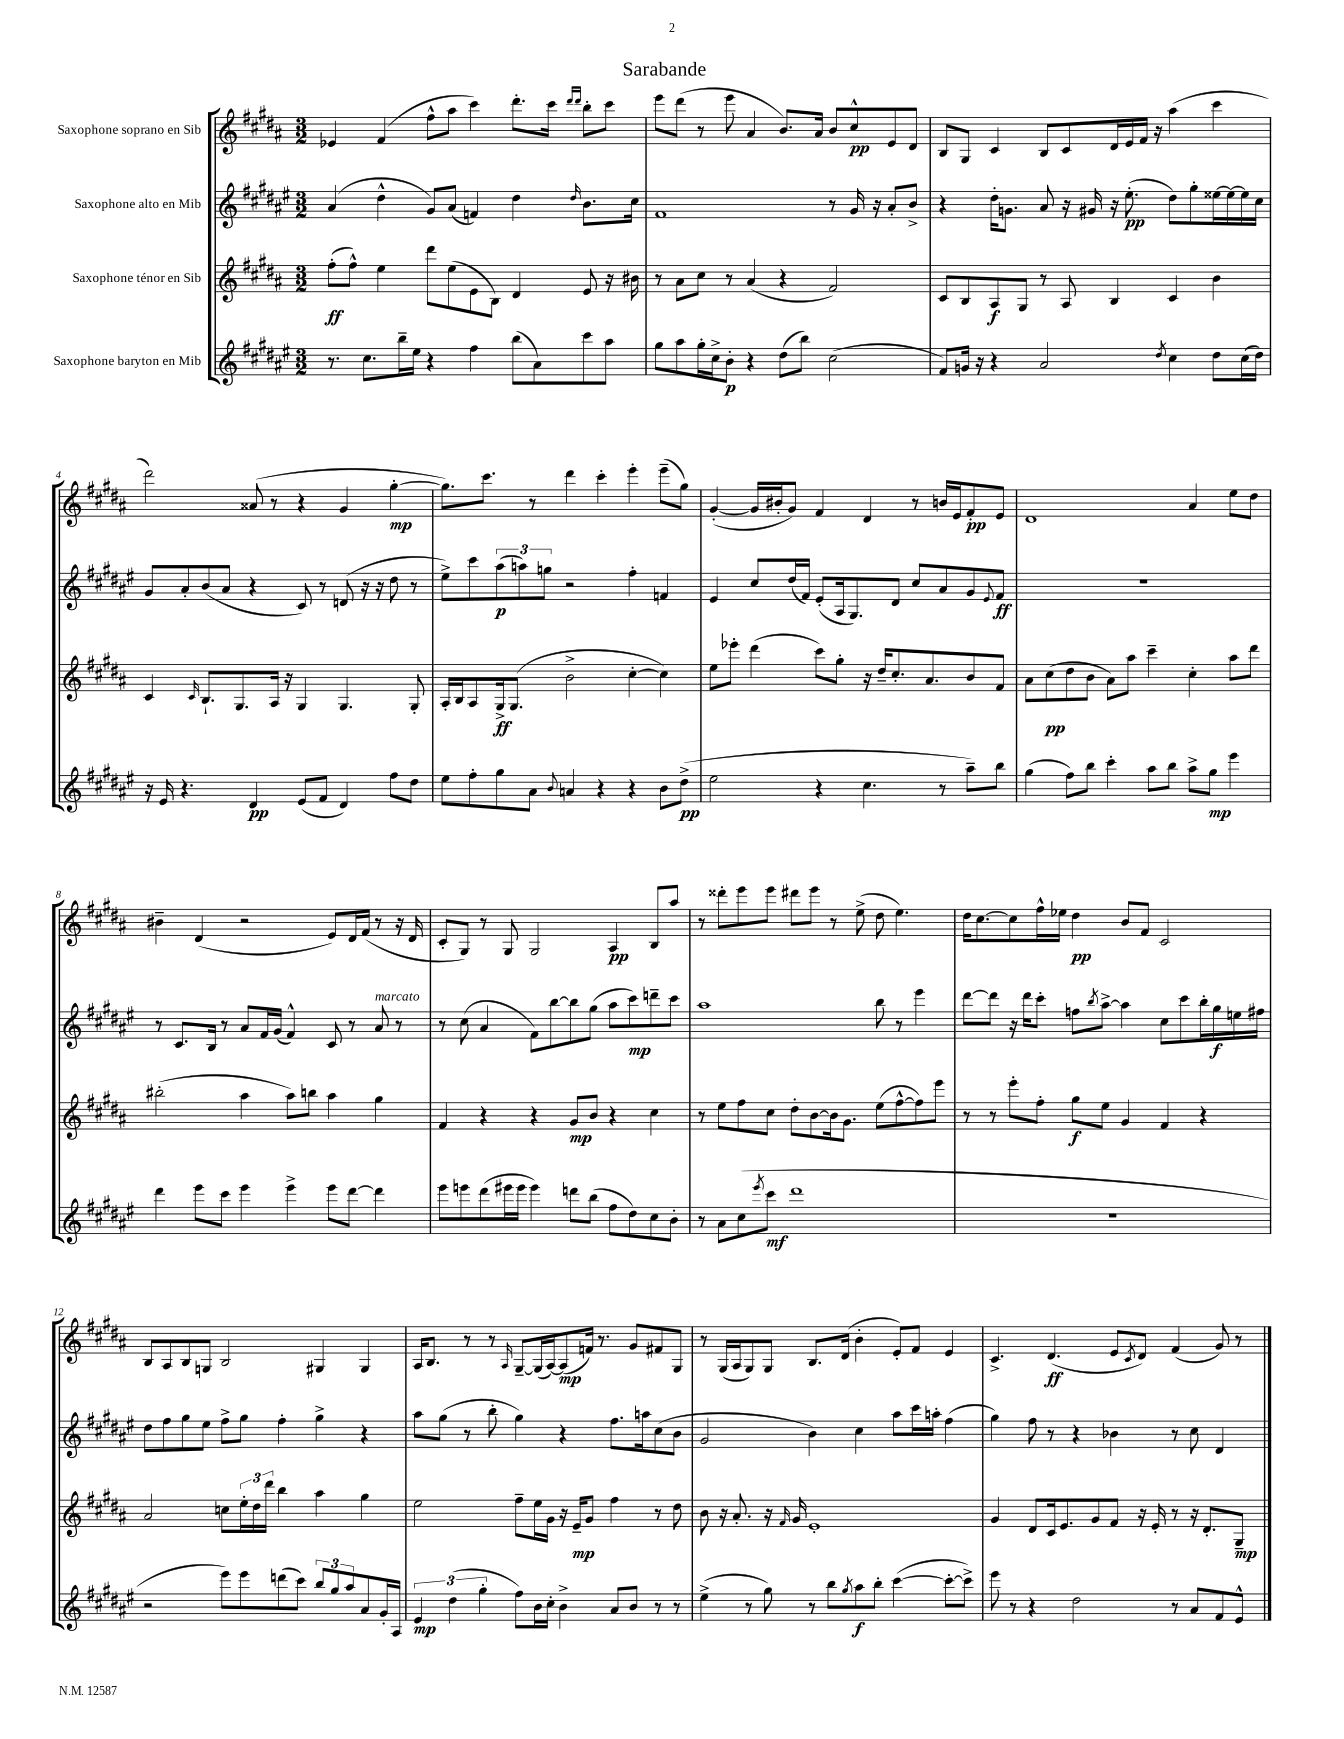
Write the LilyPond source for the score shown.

\header { title = "Sarabande" }
<<
\new StaffGroup <<
\new Staff = "s0" \with { instrumentName = "Saxophone soprano en Sib" } {
    \clef treble \key b \major \numericTimeSignature \time 3/2
    ees'4 fis'4( fis''8-^ ais''8 cis'''4) dis'''8.-. cis'''16 \grace { dis'''16 dis'''16 } b''8-. cis'''8 |
    e'''8 dis'''8( r8 e'''8 ais'4 b'8.) ais'16 b'8 cis''8-^\pp e'8 dis'8 |
    b8 gis8 cis'4 b8 cis'8 dis'16 e'16 fis'16 r16 ais''4( cis'''4 |
    dis'''2) aisis'8( r8 r4 gis'4 gis''4~-.\mp |
    gis''8.) cis'''8. r8 dis'''4 cis'''4-. e'''4-. e'''8--( gis''8) |
    gis'4~-.( gis'16 bis'16-. gis'8) fis'4 dis'4 r8 b'16 e'16 fis'8-.\pp e'8 |
    dis'1 ais'4 e''8 dis''8 |
    bis'4-- dis'4( r2 e'8) dis'16 fis'16( r8 r16 dis'16 |
    cis'8-. gis8) r8 gis8 gis2 ais4\pp b8 ais''8 |
    r8 disis'''8-. e'''8 e'''8 dis'''8 e'''8 r8 e''8->( dis''8 e''4.) |
    dis''16 cis''8.~ cis''8 fis''16-^ ees''16 dis''4\pp b'8 fis'8 cis'2 |
    b8 ais8 b8 g8 b2 gis4 gis4 |
    ais16 b8. r8 r8 \grace { ais16 } gis8~-- gis16( ais16~) ais8\mp( f'16) r8. gis'8 fis'8 gis8 |
    r8 gis16( ais16 gis8) gis8 b8. dis'16( b'4-. e'8-.) fis'8 e'4 |
    cis'4.-> dis'4.\ff( e'8 \acciaccatura { cis'8 } dis'8) fis'4( gis'8) r8 \bar "|." |
}
\new Staff = "s1" \with { instrumentName = "Saxophone alto en Mib" } {
    \clef treble \key fis \major \numericTimeSignature \time 3/2
    ais'4( dis''4-^ gis'8) ais'8( f'4) dis''4 \grace { dis''16 } b'8. cis''16 |
    fis'1 r8 gis'16 r16 ais'8-. b'8-> |
    r4 dis''16-. g'8. ais'8 r16 gis'16 r16 eis''8.-.\pp( dis''8) gis''8-. eisis''16~ eisis''16~ eisis''16 cis''16 |
    gis'8 ais'8-. b'8( ais'8 r4 cis'8) r8 d'8( r16 r16 dis''8 r8 |
    eis''8->) cis'''8 \tuplet 3/2 { ais''8\p( a''8) g''8 } r2 fis''4-. f'4 |
    eis'4 cis''8 dis''16( fis'16) eis'8-.( ais16 gis8.) dis'8 cis''8 ais'8 gis'8 \appoggiatura { eis'8 } fis'8\ff |
    R1. |
    r8 cis'8. b16 r8 ais'8 fis'16 gis'16( fis'4-^) cis'8 r8 ais'8^\markup { \italic "marcato" } r8 |
    r8 cis''8( ais'4 fis'8) b''8~ b''8 gis''8( ais''8 cis'''8\mp) d'''8-- cis'''8 |
    ais''1 b''8 r8 eis'''4 |
    dis'''8~ dis'''8 r16 dis'''16 cis'''8-. f''8 \acciaccatura { b''8 } ais''8~-> ais''4 cis''8 cis'''8 b''16-. gis''16\f e''16 fis''16 |
    dis''8 fis''8 gis''8 eis''8 fis''8-> gis''8 fis''4-. gis''4-> r4 |
    ais''8 gis''8( r8 b''8-. gis''4) r4 fis''8. a''16 cis''8( b'8 |
    gis'2 b'4) cis''4 ais''8 cis'''16 a''16-. fis''4( |
    gis''4) fis''8 r8 r4 bes'4 r8 cis''8 dis'4 \bar "|." |
}
\new Staff = "s2" \with { instrumentName = "Saxophone ténor en Sib" } {
    \clef treble \key b \major \numericTimeSignature \time 3/2
    fis''8-.\ff( fis''8-^) e''4 dis'''8 e''8( e'8 b8) dis'4 e'8 r16 bis'16 |
    r8 ais'8 cis''8 r8 ais'4( r4 fis'2) |
    cis'8 b8 ais8\f gis8 r8 ais8 b4 cis'4 b'4 |
    cis'4 \grace { cis'16 } b8.-! gis8. ais16 r16 gis4 gis4. gis8-. |
    ais16-. b16 ais8 gis16->\ff gis8.( b'2-> cis''4~-. cis''4) |
    e''8 ees'''8-. dis'''4( cis'''8) gis''8-. r16 dis''16-- cis''8.-. ais'8. b'8 fis'8 |
    ais'8 cis''8\pp( dis''8 b'8 ais'8) ais''8 cis'''4-- cis''4-. ais''8 dis'''8 |
    bis''2-.( ais''4 ais''8) b''8 ais''4 gis''4 |
    fis'4 r4 r4 gis'8\mp b'8 r4 cis''4 |
    r8 e''8 fis''8 cis''8 dis''8-. b'8~ b'16 gis'8. e''8( fis''8~-^ fis''8) e'''8 |
    r8 r8 e'''8-. fis''8-. gis''8\f e''8 gis'4 fis'4 r4 |
    ais'2 c''8 \tuplet 3/2 { e''16-. dis''16 dis'''16 } b''4 ais''4 gis''4 |
    e''2 fis''8-- e''16 gis'16 r16 e'16--\mp gis'8 fis''4 r8 dis''8 |
    b'8 r16 ais'8.-. r16 \grace { fis'16 } gis'16 e'1-. |
    gis'4 dis'8 cis'16 e'8. gis'8 fis'8 r16 e'16-. r8 r16 dis'8.-. gis8--\mp \bar "|." |
}
\new Staff = "s3" \with { instrumentName = "Saxophone baryton en Mib" } {
    \clef treble \key fis \major \numericTimeSignature \time 3/2
    r8. cis''8. b''16-- eis''16 r4 fis''4 b''8( ais'8) cis'''8 ais''8 |
    gis''8 ais''8 gis''16-. cis''16-> b'8-.\p r4 dis''8( b''8) cis''2( |
    fis'8) g'16 r16 r4 ais'2 \acciaccatura { dis''8 } cis''4 dis''8 cis''16( dis''16) |
    r16 eis'16 r4. dis'4\pp eis'8( fis'8 dis'4) fis''8 dis''8 |
    eis''8 fis''8-. gis''8 ais'8 \appoggiatura { b'8 } a'4 r4 r4 b'8 dis''8->\pp( |
    eis''2 r4 cis''4. r8 ais''8--) b''8 |
    gis''4( fis''8) b''8 cis'''4-. ais''8 b''8 ais''8-> gis''8\mp eis'''4 |
    dis'''4 eis'''8 cis'''8 eis'''4 eis'''4-> eis'''8 dis'''8~ dis'''4 |
    eis'''8 e'''8 dis'''8( eis'''16 eis'''16 eis'''4) d'''8 b''8( fis''8 dis''8) cis''8 b'8-. |
    r8 ais'8 cis''8( \acciaccatura { eis'''8 } cis'''8\mf dis'''1 |
    R1. |
    r2 eis'''8) eis'''8 d'''8( cis'''8) \tuplet 3/2 { b''8 gis''8 ais''8 } ais'8 gis'16-. ais16 |
    \tuplet 3/2 { eis'4\mp dis''4( gis''4-. } fis''8) b'16 cis''16-. b'4-> ais'8 b'8 r8 r8 |
    eis''4->( r8 gis''8) r8 b''8 \acciaccatura { gis''8 } ais''8\f b''8-. cis'''4~( cis'''8~-. cis'''8->) |
    eis'''8 r8 r4 dis''2 r8 ais'8 fis'8 eis'8-^ \bar "|." |
}
>>
>>
